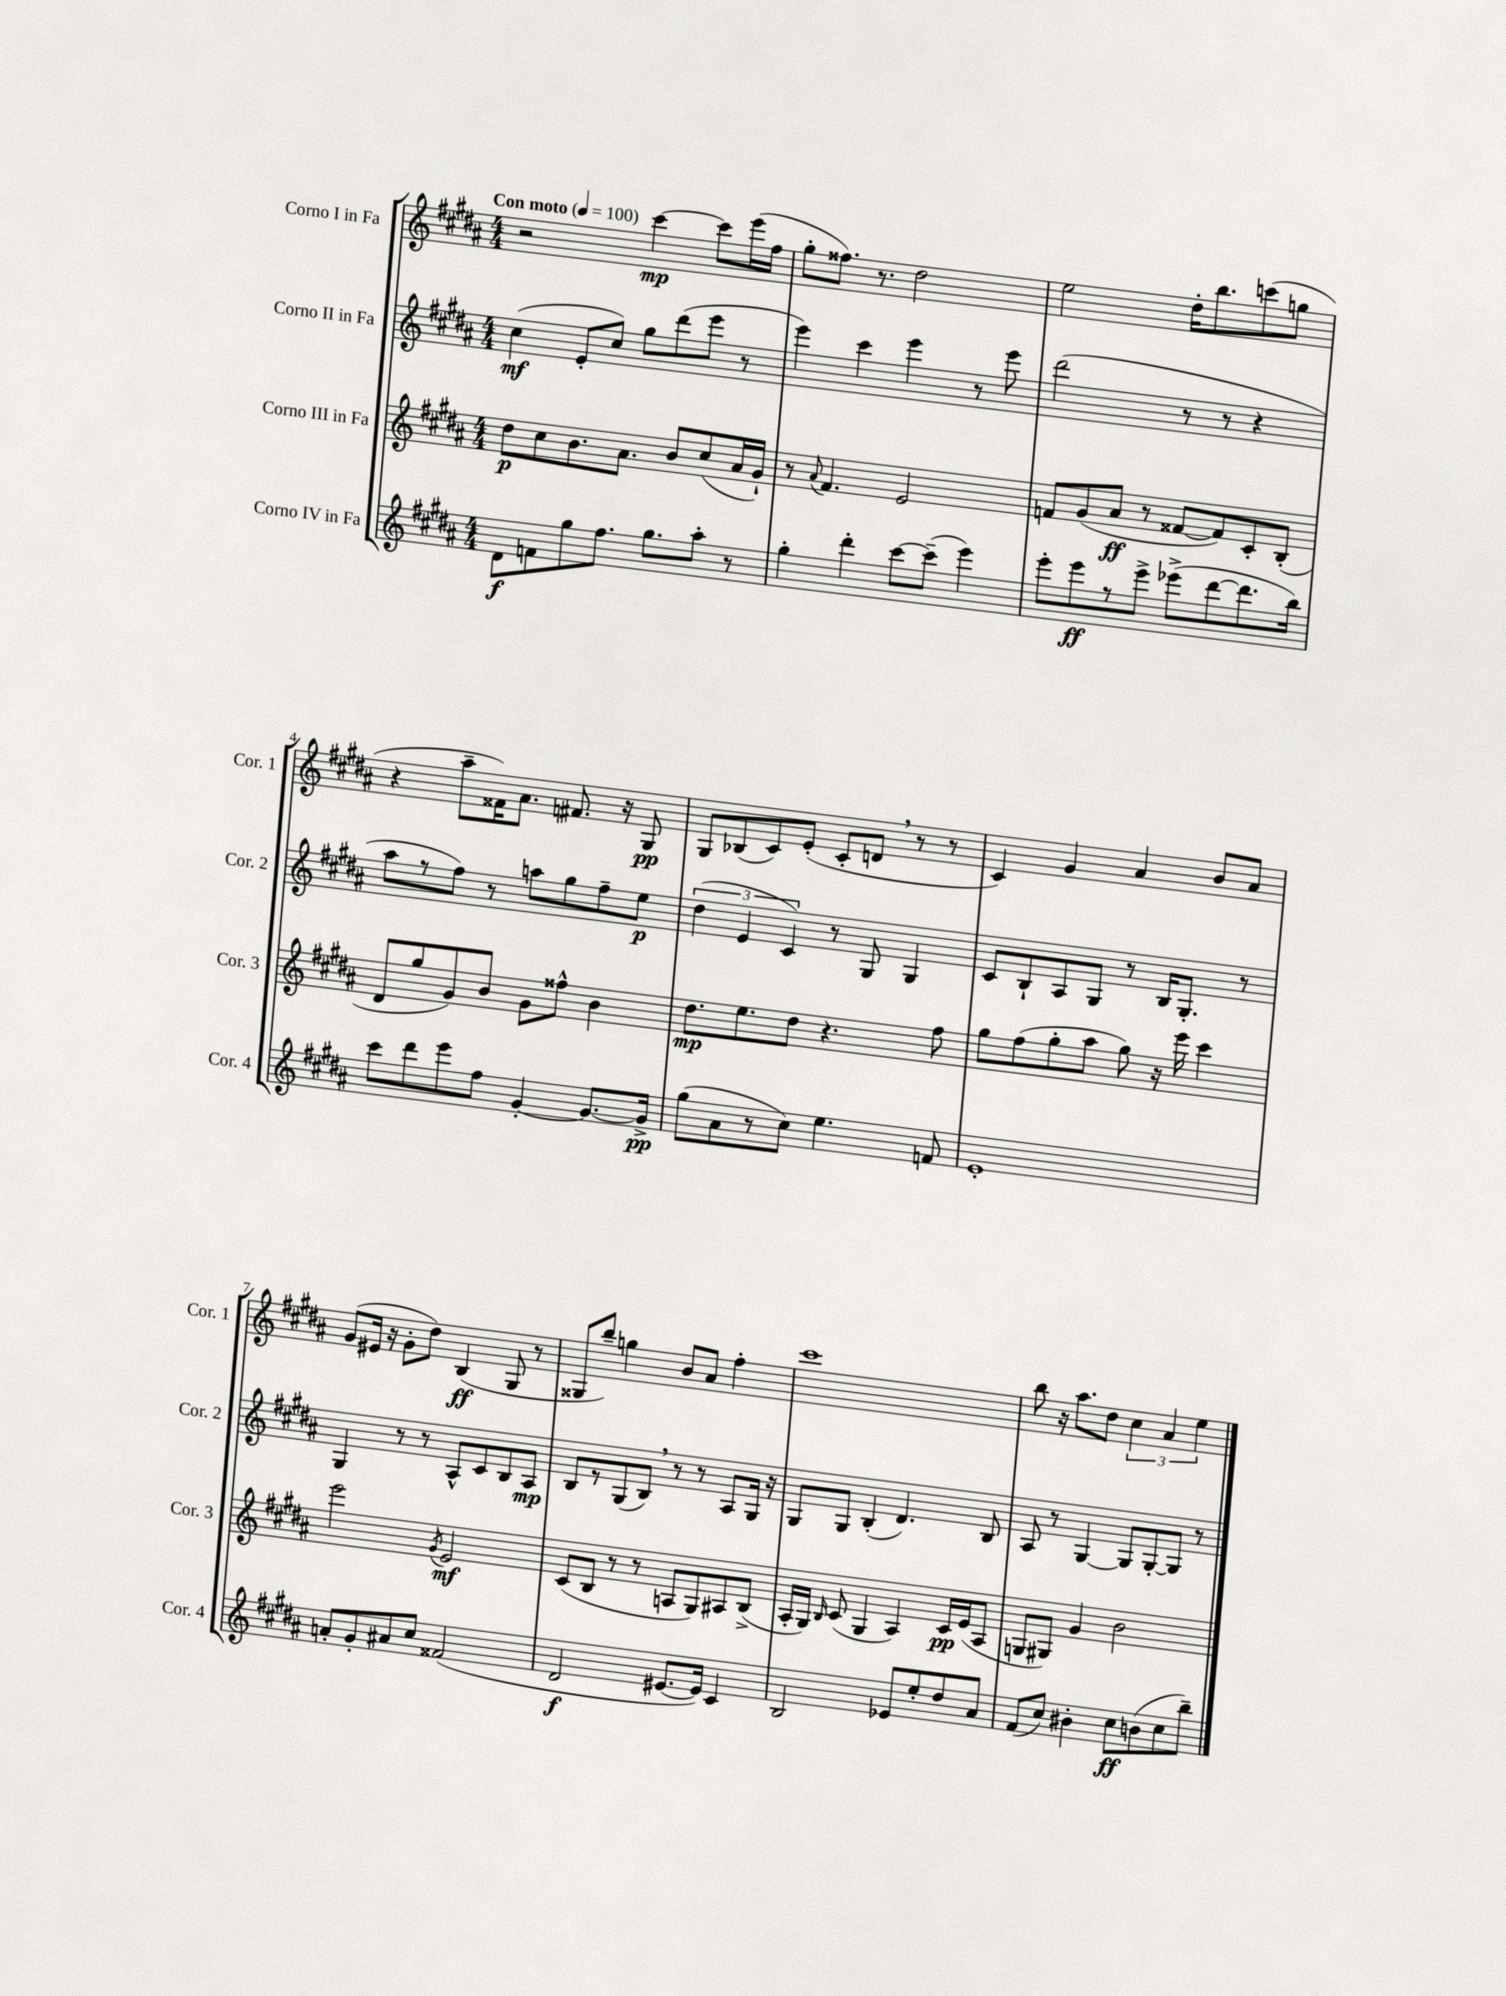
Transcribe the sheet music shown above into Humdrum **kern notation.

**kern	**kern	**kern	**kern
*staff4	*staff3	*staff2	*staff1
*clefG2	*clefG2	*clefG2	*clefG2
*k[f#c#g#d#a#]	*k[f#c#g#d#a#]	*k[f#c#g#d#a#]	*k[f#c#g#d#a#]
*M4/4	*M4/4	*M4/4	*M4/4
*MM100	*MM100	*MM100	*MM100
8d#	8dd#	(4cc#	2r
8f	8cc#	.	.
8gg#	8.b	8e'	.
8.ff#	.	8cc#)	.
.	8.a#	.	.
.	.	8gg#	[4ccc#
8.gg#	.	.	.
.	8b	(8ddd#	.
8aa#'	(8cc#	8eee	8ccc#]
8r	16a#	8r	(16eee
.	16g#`)	.	16ff#
=	=	=	=
4gg#'	8r	4eee)	8gg#'
.	8qqa#	.	.
.	4.f#	.	8.ff##)
4ddd#'	.	4ccc#	.
.	.	.	8.r
[8ccc#	2e	4eee	2dd#
(8ccc#~]	.	.	.
4eee)	.	8r	.
.	.	8eee	.
=	=	=	=
8eee'	8f	(2ddd#	2ee
8eee	(8g#	.	.
8r	8a#	.	.
8eee^	8r	.	.
(8eee-^	[8f##	8r	16dd#'
.	.	.	8.bb
[8ddd#	8f##])	8r	.
8.ddd#]	8c#'	4r	(8ccc
.	(8B'	.	8gg
16bb)	.	.	.
=	=	=	=
8ccc#	8d#	8aa#	4r
8ddd#	8gg#	8r	.
8eee	8g#)	8ff#)	8aa#~
8ff#	8b	8r	16f##)
.	.	.	8.a#
[4g#'	8g#	8aa	.
.	8ff##^^	8gg#	8.f#
8.g#_	4b	8ff#~	.
.	.	.	16r
.	.	8ee	8G#
16g#^]	.	.	.
=	=	=	=
(8gg#	8.dd#	(6dd#	8G#
8a#	.	.	(8B-
.	.	6e	.
.	8.ee	.	.
8r	.	.	8c#)
.	.	6c#)	.
8cc#)	8dd#	.	(8e'
4.ee	4.r	8r	8c#'
.	.	8G#	8d
.	.	4G#	8r
8f	8ff#	.	8r
=	=	=	=
1e'	8gg#	8c#	4c#)
.	(8ff#	8B`	.
.	8gg#'	8A#	4g#
.	8aa#	8G#	.
.	8gg#)	8r	4a#
.	16r	16B	.
.	16eee	8.G#'	.
.	4ccc#	.	8b
.	.	8r	8a#
=	=	=	=
8a'	2eee	4G#	(8g#
8g#'	.	.	16e#
.	.	.	16r
8a#	.	8r	8g#'
8cc#	.	8r	8dd#)
.	8qg#	.	.
(2f##	2e	8A#^^	(4B
.	.	8c#	.
.	.	8B	8G#
.	.	8A#	8r
=	=	=	=
2d#	(8c#	8B	8G##
.	8B	8r	8bb~)
.	8r	(8G#	4gg
.	8r	8B)	.
[8.e#	8A	8r	8b
.	8G#)	8r	8a#
16e#])	.	.	.
4c#	8A#	8A#	4ff#'
.	(8B^	16G#	.
.	.	16r	.
=	=	=	=
2B	16A#'	8G#	1ccc#
.	16G#)	.	.
.	16qqB	.	.
.	(8c#	8G#	.
.	4G#	(4B'	.
8e-	4A#)	4.d#)	.
8ee'	.	.	.
8dd#	16c#	.	.
.	(16e	.	.
8a#	8A#	8B	.
=	=	=	=
(8f#	8G	8A#	8bb
8cc#)	8G#)	8r	16r
.	.	.	8.aa#
4b#'	4g#	[4G#	.
.	.	.	8dd#
8cc#	2b	8G#]	6cc#
(8b	.	[8G#'	.
.	.	.	6a#
8cc#	.	8G#]	.
.	.	.	6ee
8bb~)	.	8r	.
==	==	==	==
*-	*-	*-	*-
